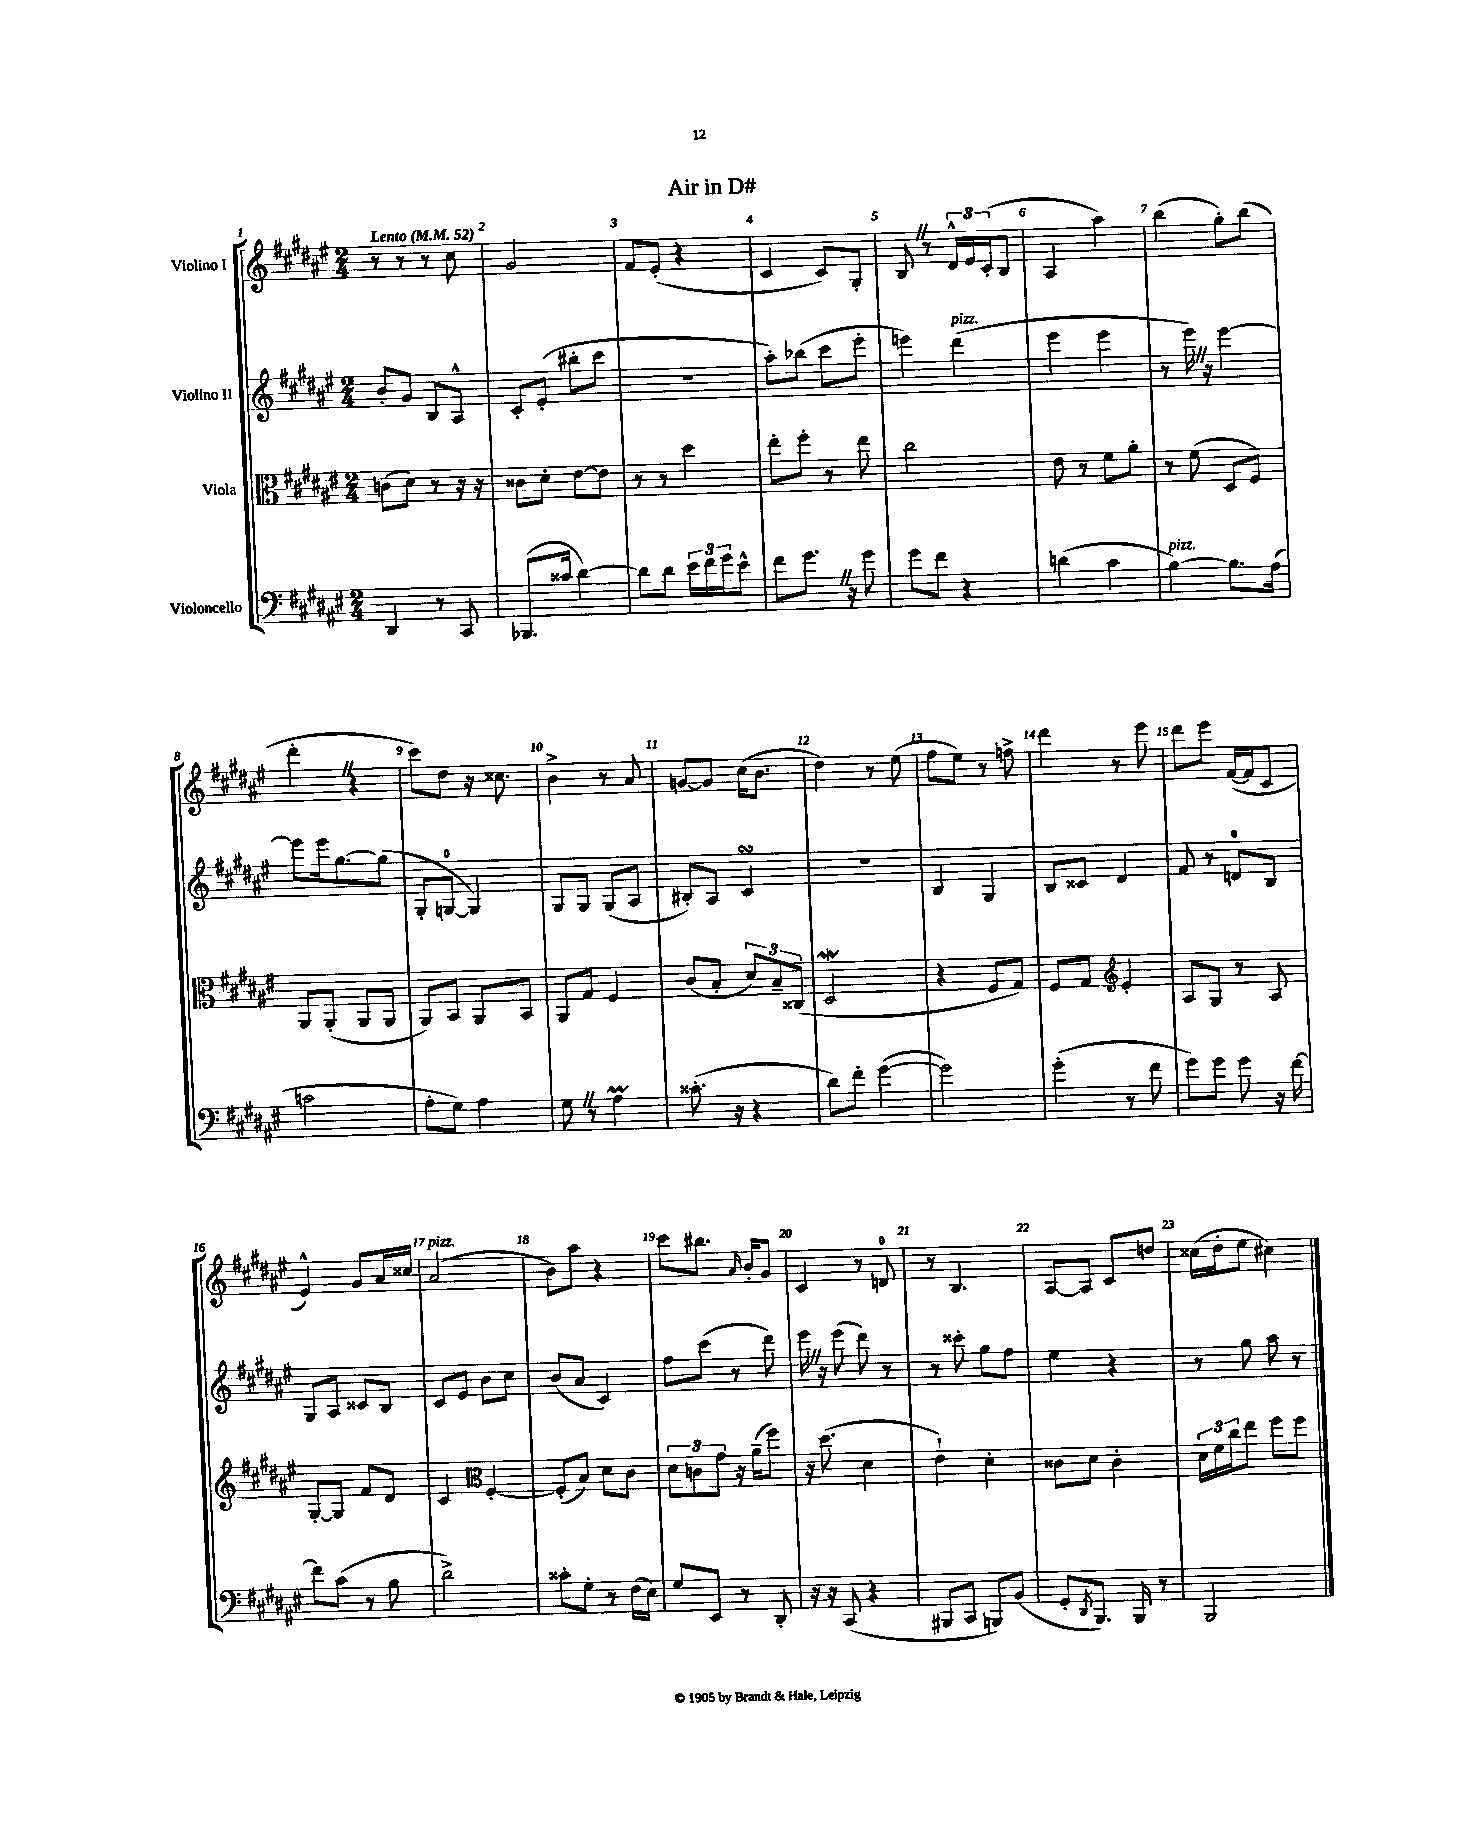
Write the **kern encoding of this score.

**kern	**kern	**kern	**kern
*staff4	*staff3	*staff2	*staff1
*clefF4	*clefC3	*clefG2	*clefG2
*k[f#c#g#d#a#e#]	*k[f#c#g#d#a#e#]	*k[f#c#g#d#a#e#]	*k[f#c#g#d#a#e#]
*M2/4	*M2/4	*M2/4	*M2/4
*MM52	*MM52	*MM52	*MM52
4DD#	(8c	8b'	8r
.	8d#)	8g#	8r
8r	8r	8B	8r
8CC#	16r	8A#^^	8cc#
.	16r	.	.
=	=	=	=
(8.BBB-	8c##	8c#'	2g#
.	8d#'	(8e#'	.
16c##	.	.	.
[4d#)	[8e#	8bb#'	.
.	8e#]	8ccc#	.
=	=	=	=
8d#]	8r	2r	8f#
8d#	8r	.	(8e#'
24e#	4dd#	.	4r
24f#	.	.	.
24g#	.	.	.
8e#^^	.	.	.
=	=	=	=
8f#	8ee#'	8aa#')	4c#
8.g#	8ff#'	(8bb-	.
.	8r	8ccc#	8c#)
16r	.	.	.
8g#	8ee#	8eee#'	8G#'
=	=	=	=
8g#	2cc#	4eee)	8B
8f#	.	.	8r
4r	.	(4ddd#	24d#^^
.	.	.	24e#
.	.	.	(24c#'
.	.	.	8B
=	=	=	=
(4d	8e#	4eee#	4A#
.	8r	.	.
4c#	8f#	4eee#	4aa#)
.	8a#'	.	.
=	=	=	=
[4B)	8r	8r	(4bb
.	(8f#	16eee#)	.
.	.	16r	.
8.B]	8D#	[4eee#	8gg#')
.	8F#)	.	(8bb
(16A#	.	.	.
=	=	=	=
2c	8AA#	8eee#]	4ddd#'
.	(8AA#'	16eee#	.
.	.	[8.gg#	.
.	8AA#	.	4r
.	8AA#	(8gg#]	.
=	=	=	=
8A#'	8AA#)	8G#'	8ccc#)
8G#)	8BB	[8G	8dd#
4A#	8AA#	4G])	16r
.	.	.	8.cc##
.	8BB	.	.
=	=	=	=
8G#	8AA#	8G#	4b^
8r	8G#	8G#	.
4A#	4F#	(8G#	8r
.	.	8A#	8a#
=	=	=	=
(8.c##'	(8c#	8B#')	[8g
.	8B'	8A#	8g]
16r	.	.	.
4r	12d#)	4c#	(16cc#
.	.	.	8.b
.	12B~	.	.
.	(12C##	.	.
=	=	=	=
8d#)	2D#	2r	4dd#)
8f#'	.	.	.
([4g#	.	.	8r
.	.	.	(8ee#
=	=	=	=
2g#])	4r	4B	8ff#
.	.	.	8ee#)
.	8F#	4G#	8r
.	8G#)	.	8ff^
=	=	=	=
(4g#'	8F#	8B	4ddd#
.	8G#	8c##	.
*	*clefG2	*	*
8r	4e#'	4d#	8r
8f#	.	.	8eee#
=	=	=	=
8g#)	8A#	8f#	8ddd#
8g#	8G#	8r	8eee#
8g#	8r	8d	([16f#
.	.	.	16f#]
16r	8A#	8B	8c#
[16f#	.	.	.
=	=	=	=
8f#]	[8G#'	8G#	4e#^^)
(8c#	8G#]	8A#	.
8r	8f#	8c##	8g#
8B	8d#	8B	16a#
.	.	.	16cc##
=	=	=	=
2d#^)	4c#	8c#	(2a#
.	.	8e#	.
*	*clefC3	*	*
.	[4F#'	8b	.
.	.	8cc#	.
=	=	=	=
8c##'	(8F#']	(8b	8b)
8G#'	8B)	8a#	8aa#
8r	8d#	4c#)	4r
(16F#	8c#	.	.
16E#)	.	.	.
=	=	=	=
8G#	12d#	8ff#	8ccc#
.	12c	.	.
8EE#	.	(8ccc#	8.bb#
.	12g#	.	.
8r	16r	8r	.
.	.	.	16qqa#
.	(16a#~	.	16b'
8DD#'	8ff#)	8ddd#)	8g#
=	=	=	=
16r	16r	16eee#	4c#
16r	(8.dd#	16r	.
(8CC#	.	(8eee#	.
4r	4d#	8ddd#)	8r
.	.	8r	8d
=	=	=	=
8BBB#	4e#`)	8r	8r
8CC#	.	8ccc##'	4.B
8BBB)	4d#'	8gg#	.
(8BB	.	8ff#	.
=	=	=	=
8GG#'	8c##	4ee#	[8A#
8qDD#	.	.	.
8.BBB)	8d#	.	8A#]
.	4c##'	4r	8c#
16BBB	.	.	.
8r	.	.	8dd
=	=	=	=
2BBB	24d#	8r	(16cc##
.	24f#	.	.
.	.	.	16dd#'
.	24cc#	.	.
.	8ee#	8gg#	8ee#
.	8ff#	8aa#	4cc#)
.	8ff#	8r	.
==	==	==	==
*-	*-	*-	*-
